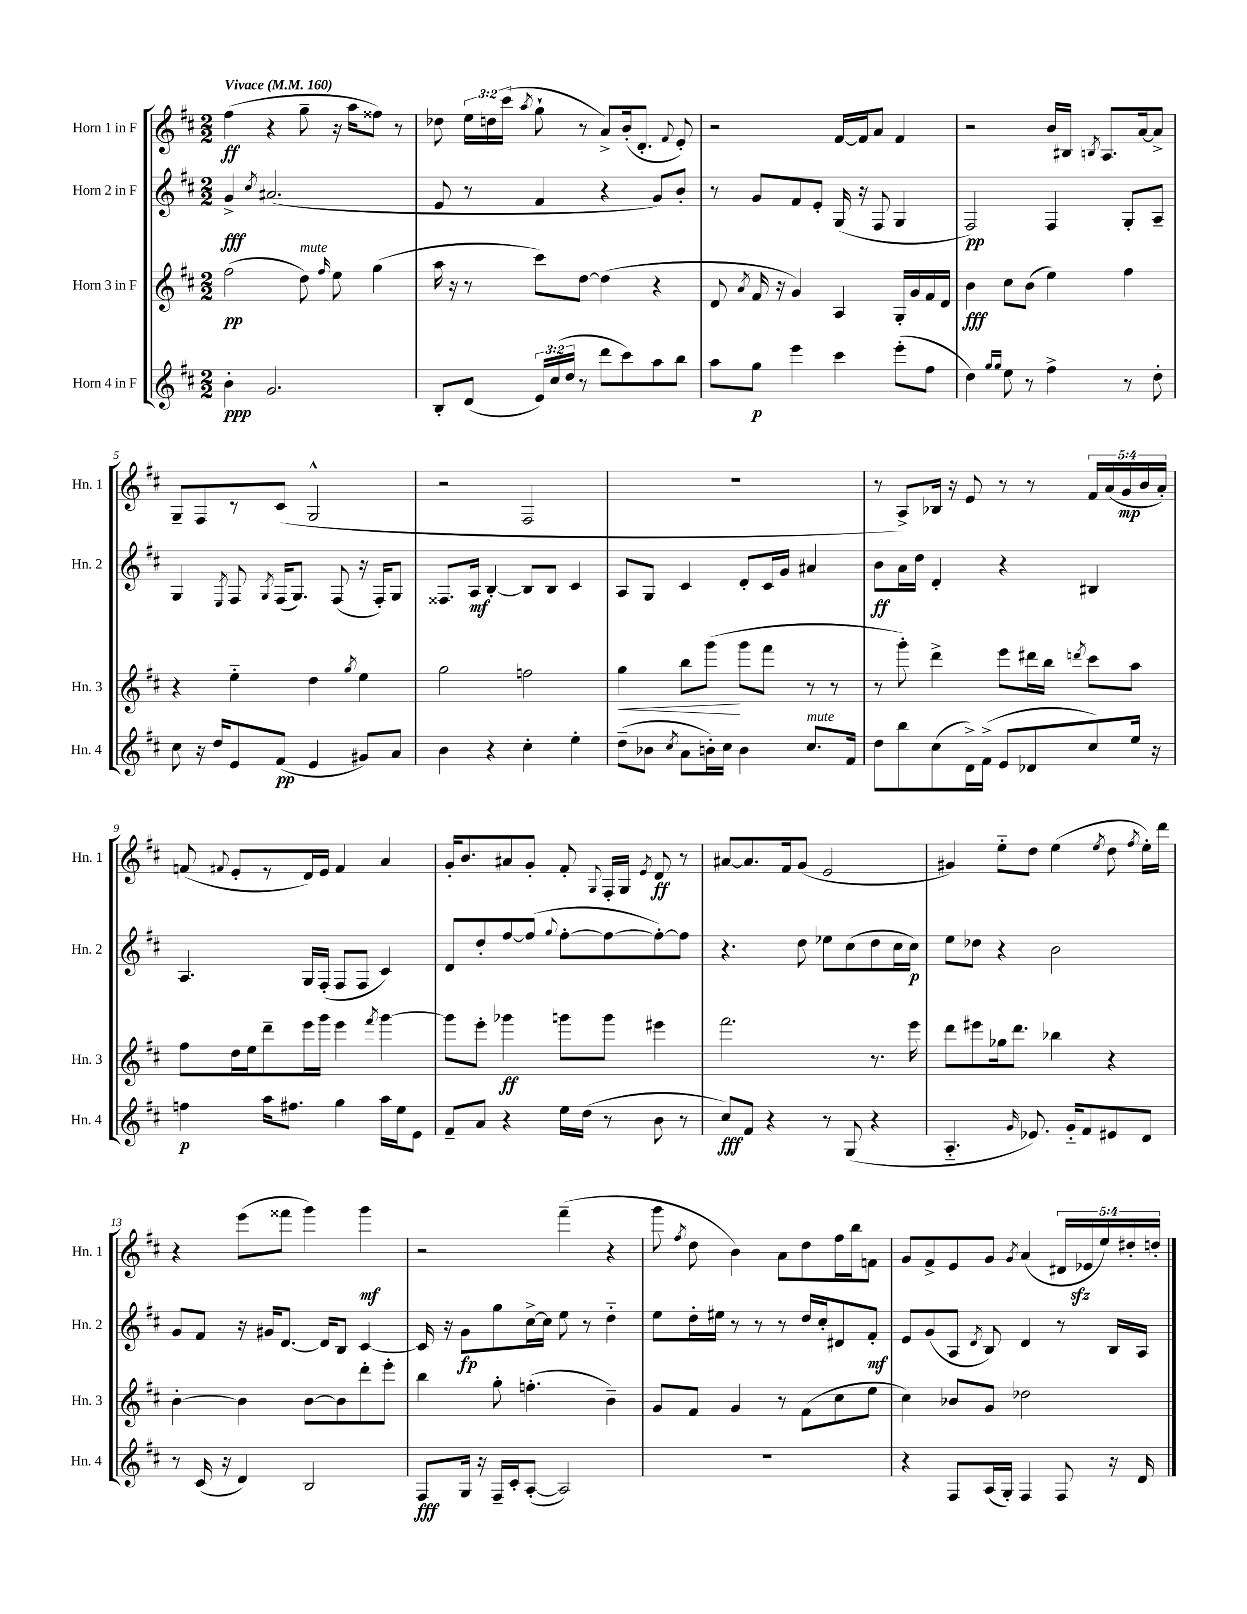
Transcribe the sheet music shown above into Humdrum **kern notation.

**kern	**kern	**kern	**kern
*staff4	*staff3	*staff2	*staff1
*clefG2	*clefG2	*clefG2	*clefG2
*k[f#c#]	*k[f#c#]	*k[f#c#]	*k[f#c#]
*M2/2	*M2/2	*M2/2	*M2/2
*MM160	*MM160	*MM160	*MM160
4b'	(2ff#	4g^	(4ff#
.	.	8qcc#	.
2.g	.	(2.a#	4r
.	8dd)	.	8gg~
.	16qqff#	.	.
.	8ee	.	16r
.	.	.	16aa
.	(4gg	.	8ff##)
.	.	.	8r
=	=	=	=
8B'	16aa	8e	8dd-
.	16r	.	.
(8d	8r	8r	24ee
.	.	.	24dd
.	.	.	(24ccc#
.	.	.	8qaa
24e)	8ccc#)	4f#	8gg`
(24cc#	.	.	.
24dd	.	.	.
8r	[8dd	.	8r
8ddd	(4dd]	4r	8a^)
8ccc#)	.	.	(16b'
.	.	.	8.d'
8aa	4r	8g)	.
.	.	.	8qqf#
8bb	.	8b'	8e')
=	=	=	=
8aa	8d	8r	2r
.	8qa	.	.
8gg	16f#	8g	.
.	16r	.	.
4eee	4g)	8f#	.
.	.	8e'	.
4ccc#	4A	(16G	[16f#
.	.	16r	16f#]
.	.	8F#	8a
(8eee'	16G'	4G	4f#
.	16g	.	.
8ff#	16f#	.	.
.	16d	.	.
=	=	=	=
4dd)	4b	2F#)	2r
16qqgg	.	.	.
16qqgg	.	.	.
8ee	8cc#	.	.
8r	(8b	.	.
4ff#^	4ee)	4F#	16b
.	.	.	16B#
.	.	.	8qB
.	.	.	8.A
8r	4ff#	8G'	.
.	.	.	[16a
8dd'	.	8A~	8a^]
=	=	=	=
8cc#	4r	4G	8G~
16r	.	.	8F#
16dd	.	.	.
.	.	8qE	.
8e	4ee'~	8F#	8r
.	.	8qG	.
(8f#	.	(16F#	(8c#
.	.	8.G)	.
4e	4dd	.	2G^^
.	.	(8F#	.
.	8qgg	.	.
8g#)	4ee	16r	.
.	.	16F#')	.
8a	.	8G	.
=	=	=	=
4b	2gg	8.F##	2r
.	.	16A	.
4r	.	[4B'	.
4cc#'	2ff	8B]	2F#
.	.	8B	.
4ee'	.	4c#	.
=	=	=	=
(8dd~	4gg	8A	1r
8b-	.	8G	.
8qcc#	.	.	.
8a	8bb	4c#	.
16b')	(8ggg	.	.
16cc#	.	.	.
4b	8ggg	8d'	.
.	8fff#	16c#	.
.	.	16g	.
8.cc#	8r	4a#	.
.	8r	.	.
16f#	.	.	.
=	=	=	=
8dd	8r	8b	8r
8bb	8ggg')	16a	8A^)
.	.	16dd	.
(8cc#	4ddd^	4d'	16B-
.	.	.	16r
16d^)	.	.	8e
(16f#^	.	.	.
8e	8eee	4r	8r
8d-	16ddd#	.	8r
.	16bb	.	.
.	8qddd	.	.
8cc#)	8ccc#	4B#	20f#
.	.	.	(20a
.	.	.	20g
16ee	8aa	.	.
.	.	.	20b
16r	.	.	.
.	.	.	20a')
=	=	=	=
4ff	8ff#	4.A	(8f
.	.	.	8qqf#
.	16dd	.	8e'
.	16ee	.	.
16aa	8ddd~	.	8r
8.ff#	.	.	.
.	16eee	16G	16d)
.	16ggg	(16F#'	16e
4gg	4eee	8F#	4f#
.	.	8F#	.
.	8qfff#	.	.
16aa	[4ggg	4c#)	4a
16ee	.	.	.
8e	.	.	.
=	=	=	=
8f#~	8ggg]	8d	16g'
.	.	.	8.b
8a	8eee'	8dd'	.
4r	4ggg-	[8ff#	8a#
.	.	(8ff#]	8g'
.	.	8qqgg	.
16ee	8ggg	[8ff#'	8f#'
(16dd	.	.	.
.	.	.	8qqG
8r	8ggg	8ff#_	16F#'
.	.	.	16G
.	.	.	8qe
8b	4eee#	8ff#'_)	8d
8r	.	8ff#]	8r
=	=	=	=
8cc#)	2.fff#	4.r	[8a#
8f#	.	.	8.a#]
4r	.	.	.
.	.	.	16f#
.	.	8dd	(8g
8r	.	8ee-	2e
(8G	.	(8cc#	.
4r	8.r	8dd	.
.	.	16cc#	.
.	16eee	16cc#)	.
=	=	=	=
4.A'~	8ddd	8ee	4g#)
.	8eee#	8dd-	.
.	16gg-	4r	8ee'~
.	8.ddd	.	.
16qqg	.	.	.
8.e-)	.	.	8dd
.	4bb-	2b	(4ee
16g'~	.	.	.
8f#	.	.	.
.	.	.	8qee
8e#	4r	.	8dd
.	.	.	8qff#
8d	.	.	16ee')
.	.	.	16ddd
=	=	=	=
8r	[4b'	8g	4r
(16c#	.	8f#	.
16r	.	.	.
4d)	4b]	16r	(8eee
.	.	16g#	.
.	.	[8.d	8fff##
2B	[8b	.	4ggg)
.	.	16d]	.
.	8b]	8B	.
.	8ddd'	[4c#	4ggg
.	8eee'	.	.
=	=	=	=
8F#	4bb	16c#]	2r
.	.	16r	.
16G	.	8g	.
16r	.	.	.
16F#~	8gg'	8gg	.
16c#'	.	.	.
([8A'	(4.ff'	[16cc#^	.
.	.	16cc#]	.
2A])	.	8ee	(4fff#~
.	.	8r	.
.	4b~)	4dd'~	4r
=	=	=	=
1r	8g	8ee	8ggg
.	.	.	8qff#
.	8f#	16dd'	8dd
.	.	16ee#	.
.	4g	8r	4b)
.	.	8r	.
.	8r	8r	8a
.	(8f#	16dd	8dd
.	.	16cc#'	.
.	8cc#	8d#	16ff#
.	.	.	16bb
.	8ee	8f#'	8f
=	=	=	=
4r	4cc#)	8e	8g
.	.	(8g	8f#^
8F#	8b-	8A	8e
.	.	8qd	.
(16A	8g	8B)	8g
16G')	.	.	.
.	.	.	8qg
4F#	2dd-	4d	(4a
8F#	.	8r	20d#
.	.	.	20e-
.	.	.	20ee)
16r	.	16B	.
.	.	.	20dd#'
16d	.	16A	.
.	.	.	20dd'
==	==	==	==
*-	*-	*-	*-
